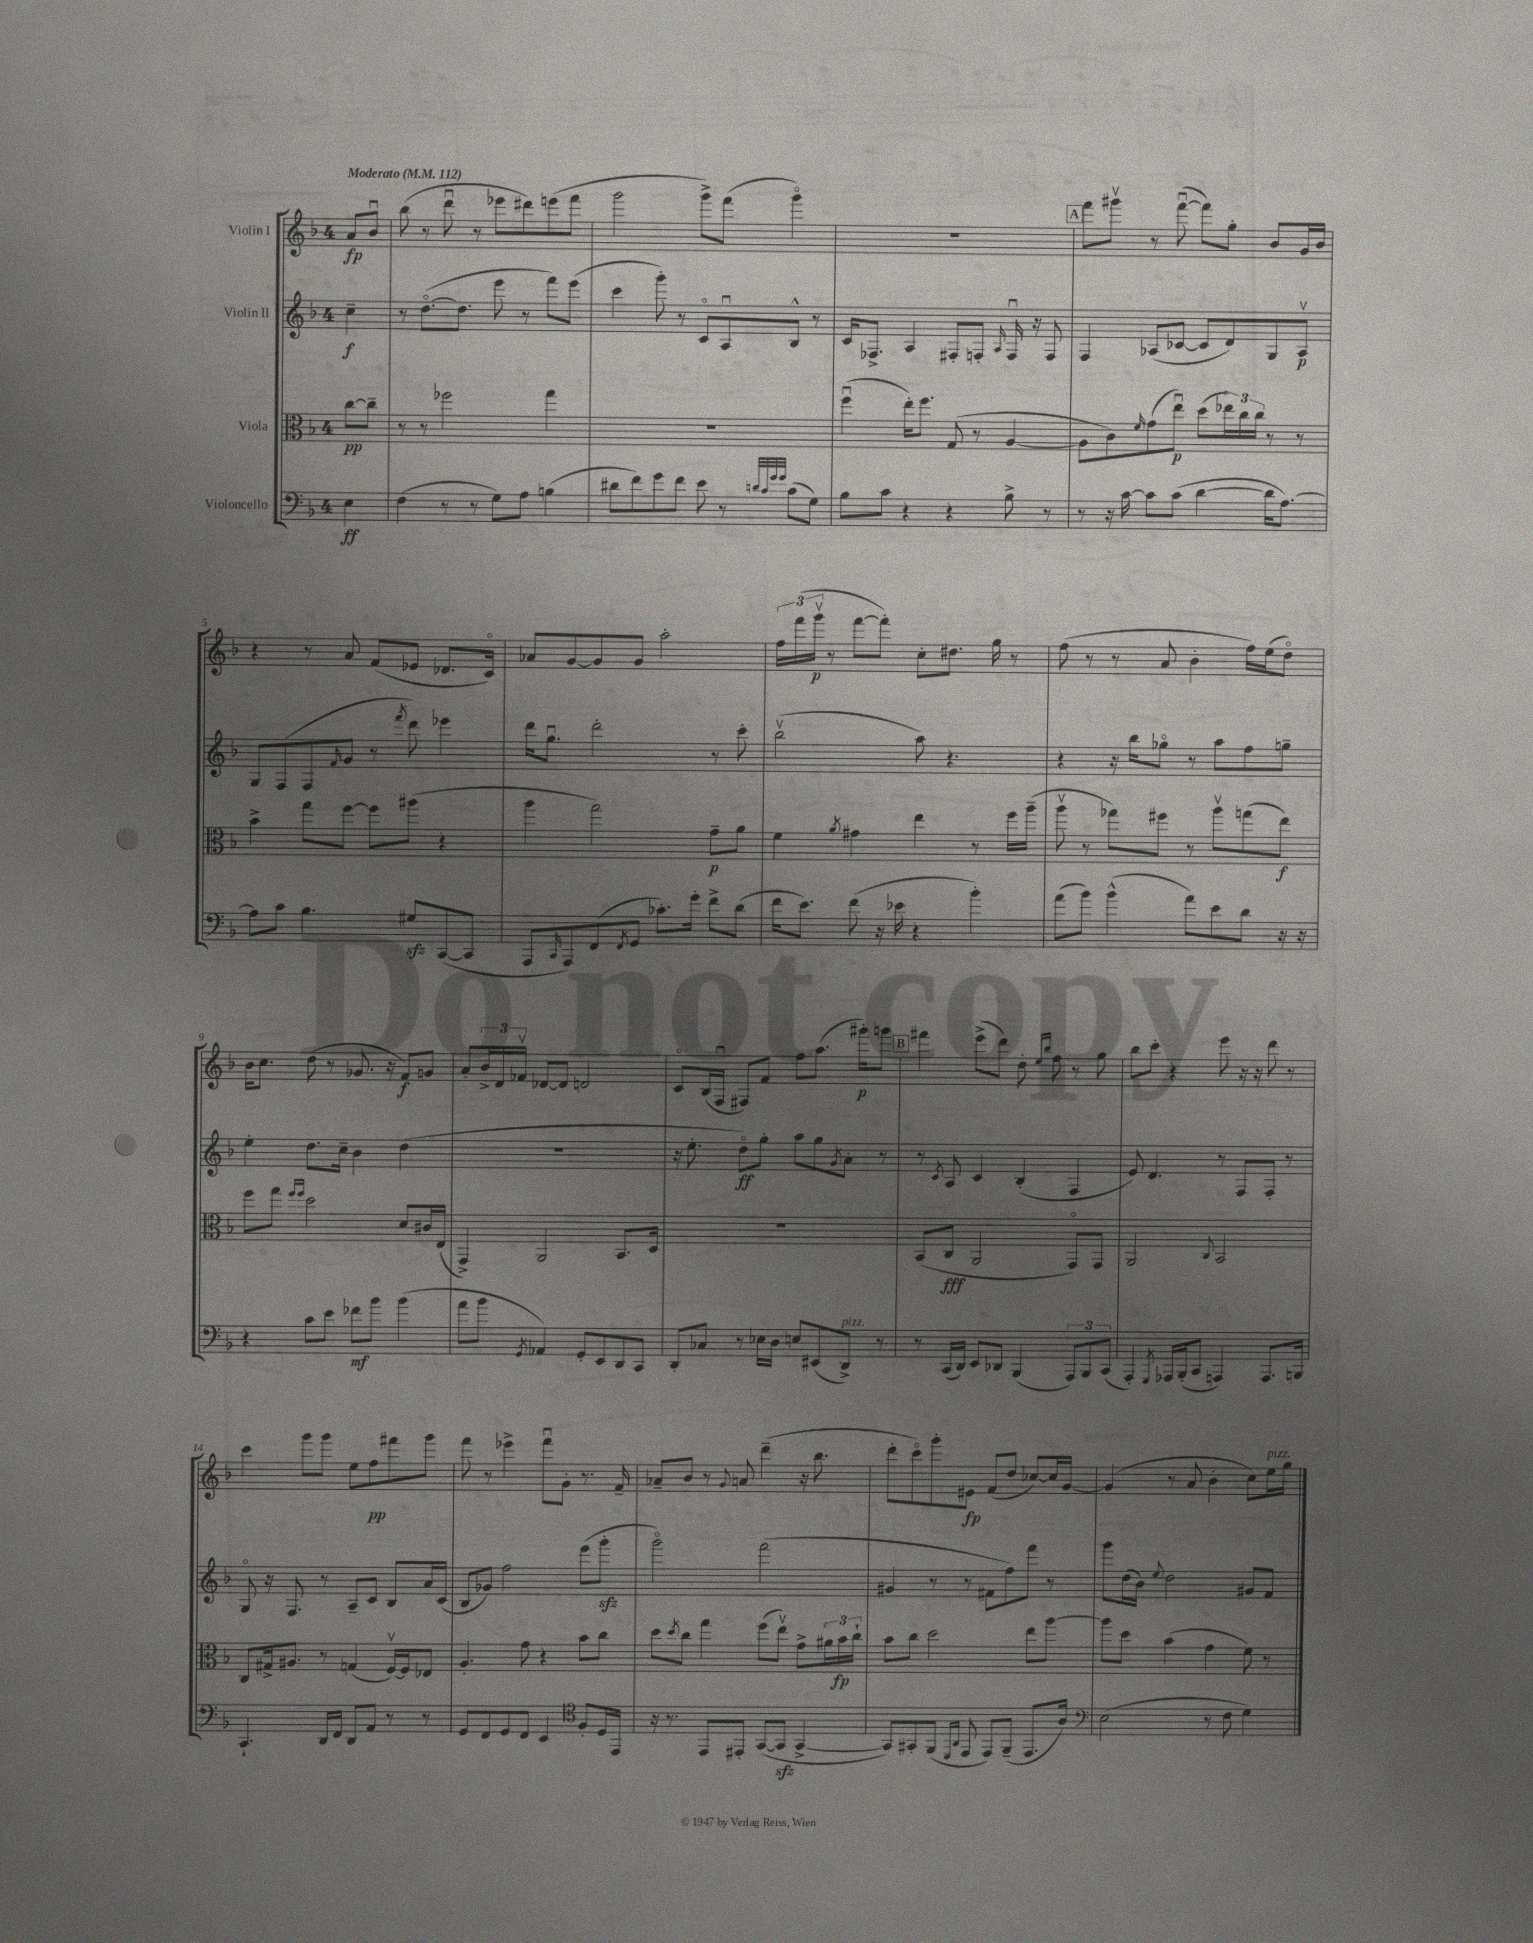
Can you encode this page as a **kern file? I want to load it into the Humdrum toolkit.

**kern	**dynam	**kern	**dynam	**kern	**dynam	**kern	**dynam
*part4	*part4	*part3	*part3	*part2	*part2	*part1	*part1
*staff4	*staff4	*staff3	*staff3	*staff2	*staff2	*staff1	*staff1
*I"Violoncello	*	*I"Viola	*	*I"Violin II	*	*I"Violin I	*
*clefF4	*	*clefC3	*	*clefG2	*	*clefG2	*
*k[b-]	*	*k[b-]	*	*k[b-]	*	*k[b-]	*
*M4/4	*	*M4/4	*	*M4/4	*	*M4/4	*
*MM112	*	*MM112	*	*MM112	*	*MM112	*
=	=	=	=	=	=	=	=
!	!	!	!	!	!	!LO:TX:a:B:t=Moderato	!
4E\	ff	[8cc\L	pp	4cc~\	f	8a/L	fp
.	.	8cc~\J]	.	.	.	8b-u/J	.
=1	=1	=1	=1	=1	=1	=1	=1
(4F\	.	8r	.	8r	.	(8bb-\	.
.	.	8r	.	([8.dd\L	.	8r	.
8r	.	2ff-X\	.	.	.	8dddu\	.
.	.	.	.	8.dd\J]	.	.	.
8r	.	.	.	.	.	8r	.
8G\L)	.	.	.	8eee\	.	8eee-X\L	.
8A\J	.	.	.	8r	.	8ddd#X\)	.
(4Bn\	.	4gg\	.	8fff\L)	.	(8eeen\	.
.	.	.	.	(8eee\J	.	8fff\J	.
=2	=2	=2	=2	=2	=2	=2	=2
8d#X\L	.	1r	.	4ccc\	.	2ggg\	.
8f\)	.	.	.	.	.	.	.
8g\	.	.	.	8ggg'\)	.	.	.
8f\J	.	.	.	8r	.	.	.
8e\	.	.	.	8c/L	.	8ggg^\L)	.
8r	.	.	.	8Au/	.	(8fff\J	.
32qqdn/LLL	.	.	.	.	.	.	.
32qqc/	.	.	.	.	.	.	.
32qqg/	.	.	.	.	.	.	.
32qqg/JJJ	.	.	.	.	.	.	.
(8c\L	.	.	.	8B-^^/J	.	4ggg\)	.
8G\J)	.	.	.	8r	.	.	.
=3	=3	=3	=3	=3	=3	=3	=3
8B-\L	.	(4ffu\	.	16c/KL	.	1r	.
.	.	.	.	8.F-X^/J	.	.	.
8c\J	.	.	.	.	.	.	.
4r	.	16ee'\KL)	.	4A/	.	.	.
.	.	8.ff\J	.	.	.	.	.
4r	.	(8G/	.	8F#X'/L	.	.	.
.	.	8r	.	8Fn'/J	.	.	.
.	.	.	.	16qqA/	.	.	.
8B-^\	.	[4A/	.	16Fu/	.	.	.
.	.	.	.	16r	.	.	.
8r	.	.	.	8F/	.	.	.
!!LO:REH:place=s1:t=A
=4	=4	=4	=4	=4	=4	=4	=4
8r	.	8A\L]	.	4F/	.	8fff\L	.
16r	.	8c\)	.	.	.	8ggg#Xv\J	.
[16c\	.	.	.	.	.	.	.
.	.	16qqf/	.	.	.	.	.
8c\L]	.	(8g\	.	(8A-X/L	.	8r	.
(8c\J	.	8eeu\J)	p	[8c-X/J	.	([8fffu\	.
[4d\	.	(8dd\L	.	8c-/L]	.	8fff\L])	.
.	.	24ee-X\L)	.	8d/)	.	8gg'\J	.
.	.	24cc\	.	.	.	.	.
.	.	24cc\JJ	.	.	.	.	.
16d\KL]	.	8r	.	8G/	.	8b-/L	.
[8.A\J)	.	.	.	.	.	.	.
.	.	8r	.	8A-v/J	p	16g/L	.
.	.	.	.	.	.	16b-/JJ	.
!!LO:LB:g=z
=5	=5	=5	=5	=5	=5	=5	=5
8A\L]	.	4b-^\	.	8G/L	.	4r	.
8c\J	.	.	.	(8F/	.	.	.
4.B-\	.	8gg\L	.	8F/	.	8r	.
.	.	.	.	16qqf/	.	.	.
.	.	[8ff\J	.	8g/J	.	8a/	.
.	.	8ff\L]	.	8r	.	(8f/L	.
.	.	.	.	8qfff/	.	.	.
8G#Xzz/L	.	(8aa#X\J	.	8ddd\)	.	8e-X/J	.
([8CC/	.	4r	.	4eee-X\	.	8.d-X/L	.
8CC/J]	.	.	.	.	.	.	.
.	.	.	.	.	.	16c/Jk)	.
=6	=6	=6	=6	=6	=6	=6	=6
8AAA/L	.	4aa\	.	16ddd\KL	.	8a-X/L	.
.	.	.	.	8.ggu\J	.	.	.
16qqCC/	.	.	.	.	.	.	.
8AAA/)	.	.	.	.	.	[8g/	.
(8FF/	.	2gg\)	.	2ddd'\	.	8g/]	.
8qFF/	.	.	.	.	.	.	.
8GG/J	.	.	.	.	.	8g/J	.
8.c-X'\L)	.	.	.	.	.	2aa'\	.
16g'\Jk	.	.	.	.	.	.	.
8f^\L	.	8g~\L	p	8r	.	.	.
(8d\J	.	8a\J	.	8ccc'\	.	.	.
=7	=7	=7	=7	=7	=7	=7	=7
16f\KL	.	4f\	.	(2bb-v\	.	24ff\LL	.
.	.	.	.	.	.	(24fff\	.
8.e\J)	.	.	.	.	.	.	.
.	.	.	.	.	.	24gggv\JJ	p
.	.	.	.	.	.	8r	.
.	.	8qa/	.	.	.	.	.
(8f\	.	4g#X\	.	.	.	[8fff\L	.
16r	.	.	.	.	.	8fff'\J])	.
16e-X\	.	.	.	.	.	.	.
4r	.	4ee\	.	8aa\)	.	8cc'\L	.
.	.	.	.	4.r	.	8.dd#X\J	.
4b-'\)	.	8r	.	.	.	.	.
.	.	.	.	.	.	16gg\	.
.	.	16ff\LL	.	.	.	8r	.
.	.	(16aa~\JJ	.	.	.	.	.
=8	=8	=8	=8	=8	=8	=8	=8
(8a\L	.	8aav\	.	4r	.	(8ff\	.
8b-\J)	.	8r	.	.	.	8r	.
(4b-^^\	.	8gg-X\L)	.	16r	.	8r	.
.	.	.	.	16bb-\KL	.	.	.
.	.	8ff#X\J	.	8gg-X\J	.	8a/	.
8a\L)	.	8r	.	8r	.	4b-'\	.
8e\	.	8aav\L	.	8aa\L	.	.	.
8d\J	.	(8ggn\	.	8ff\	.	16ff\LL)	.
.	.	.	.	.	.	(16ee\J	.
16r	.	8ee\J)	f	8ggn~\J	.	8dd\J)	.
16r	.	.	.	.	.	.	.
!!LO:LB:g=z
=9	=9	=9	=9	=9	=9	=9	=9
4r	.	8ff\L	.	4ee'\	.	16b-\KL	.
.	.	.	.	.	.	8.cc\J	.
.	.	8gg\J	.	.	.	.	.
.	.	16qqff/LL	.	.	.	.	.
.	.	16qqff/JJ	.	.	.	.	.
8c\L	.	2dd\	.	8.dd\L	.	(8dd\	.
8e\J	.	.	.	.	.	8r	.
.	.	.	.	16cc~\Jk	.	.	.
8f-X\L	mf	.	.	4b-\	.	8.g-X/	.
8b-\J	.	.	.	.	.	.	.
.	.	.	.	.	.	16r	.
(4b-\	.	8d/L	.	(4dd\	.	8f/L)	f
.	.	16c#X/L	.	.	.	8gn/J	.
.	.	(16E/JJ	.	.	.	.	.
=10	=10	=10	=10	=10	=10	=10	=10
8a\L	.	4GG^/)	.	1r	.	8a'/L	.
8b-\J	.	.	.	.	.	24b-^/L	.
.	.	.	.	.	.	24d/	.
.	.	.	.	.	.	24f-Xv/JJ	.
8qGG/	.	.	.	.	.	.	.
4AA-X/)	.	2AA/	.	.	.	[8d-X/L	.
.	.	.	.	.	.	8d-/J]	.
8GG'/L	.	.	.	.	.	2dn/	.
8EE/	.	.	.	.	.	.	.
8DD/	.	8.BB-/L	.	.	.	.	.
8CC/J	.	.	.	.	.	.	.
.	.	16D/Jk	.	.	.	.	.
=11	=11	=11	=11	=11	=11	=11	=11
8DD'/L	.	1r	.	16r	.	8c/L	.
.	.	.	.	8.ee'\	.	.	.
8C-X/J	.	.	.	.	.	(16B-/L	.
.	.	.	.	.	.	16Fu/JJ	.
8r	.	.	.	8dd\L)	ff	8F#X/L)	.
16E-X\LL	.	.	.	8gg'\J	.	8f/J	.
16D\JJ	.	.	.	.	.	.	.
8En/L	.	.	.	8aa\L	.	8ff\L	.
(8EE#X/	.	.	.	8gg\	.	(8.aa\J	.
.	.	.	.	8qg/	.	.	.
!LO:TX:a:i:t=pizz.	!	!	!	!	!	!	!
8DD^/J)	.	.	.	8a'\J	.	.	.
.	.	.	.	.	.	16ggg#X'\KL)	p
8r	.	.	.	8r	.	8gggn\J	.
!!LO:REH:place=s1:t=B
=12	=12	=12	=12	=12	=12	=12	=12
8r	.	(8BB-/L	.	8r	.	4fff#X\	.
.	.	.	.	8qc/	.	.	.
(16CC/LL	.	8C/J	fff	8A/	.	.	.
16DD/JJ)	.	.	.	.	.	.	.
8EE/L	.	2AA/	.	4c/	.	(8eee^\L	.
8DD-X/J	.	.	.	.	.	8ddd\J)	.
(4BBB-/	.	.	.	(4B-'/	.	8dd'\	.
.	.	.	.	.	.	16qqee/LL	.
.	.	.	.	.	.	16qqbb-/JJ	.
.	.	.	.	.	.	8ff\	.
12AAA/L)	.	8GG/L)	.	4F/	.	8r	.
12BBB-/	.	.	.	.	.	.	.
.	.	8GG/J	.	.	.	8gg\	.
(12CC/J	.	.	.	.	.	.	.
=13	=13	=13	=13	=13	=13	=13	=13
4AAA'/)	.	2AA/	.	8e/)	.	8bb-\L	.
.	.	.	.	4.d/	.	8ccc'\J	.
8qGGG/	.	.	.	.	.	.	.
16AAA-X/LL	.	.	.	.	.	4r	.
(16BBB-'/J	.	.	.	.	.	.	.
8CC/J	.	.	.	.	.	.	.
.	.	8qqC/	.	.	.	.	.
4AAAn/)	.	2BB-/	.	8r	.	8eee\	.
.	.	.	.	8F/L	.	16r	.
.	.	.	.	.	.	16r	.
8.AAA/L	.	.	.	8F'/J	.	8ddd\	.
.	.	.	.	8r	.	8r	.
16BBBn/Jk	.	.	.	.	.	.	.
!!LO:LB:g=z
=14	=14	=14	=14	=14	=14	=14	=14
4.CC`/	.	8C/L	.	8G/	.	4ccc\	.
.	.	16G#X^/k	.	16r	.	.	.
.	.	8.A#X/J	.	8.F/	.	.	.
.	.	.	.	.	.	8ggg\L	.
16DD/LL	.	8r	.	8r	.	8ggg\J	.
16FF/JJ	.	.	.	.	.	.	.
8DD/L	.	(4Gn/	.	8A~/L	.	8ee\L	.
8AA/J	.	.	.	8c/J	.	8ff\	pp
8r	.	[16Fv/LL)	.	8B-/L	.	8fff#X\	.
.	.	16F/J]	.	.	.	.	.
8r	.	8E-X/J	.	16a/L	.	8ggg\J	.
.	.	.	.	(16c/JJ	.	.	.
=15	=15	=15	=15	=15	=15	=15	=15
8GG/L	.	4.A'/	.	8B-/L	.	8fff\	.
8FF/	.	.	.	8g-X/J)	.	8r	.
8GG/	.	.	.	2ff\	.	4eee-X^\	.
8FF/J	.	8g\	.	.	.	.	.
4EE/	.	4r	.	.	.	8fffu\L	.
.	.	.	.	.	.	8g'\J	.
*clefC4	*	*	*	*	*	*	*
8F'/L	.	8b-\L	.	(8eee\L	.	8.r	.
16D/L	.	8cc\J	.	8gggzz'\J	.	.	.
16EE/JJ	.	.	.	.	.	16f~/	.
=16	=16	=16	=16	=16	=16	=16	=16
16r	.	8dd\L	.	2ggg\)	.	8a-X~/L	.
8.r	.	.	.	.	.	.	.
.	.	8qdd/	.	.	.	.	.
.	.	8cc\J	.	.	.	8b-/J	.
8EE/L	.	4gg\	.	.	.	8r	.
.	.	.	.	.	.	8qqg/	.
8EE#X'/J	.	.	.	.	.	8an/	.
([8GG/L	.	(8ff\L	.	(2fff\	.	(4ddd~\	.
8GGzz/J]	.	8eev\J)	.	.	.	.	.
[4GG^/	.	8g^\L	.	.	.	16r	.
.	.	.	.	.	.	8.bb-\	.
.	.	24a#X\L	.	.	.	.	.
.	.	24b-\	fp	.	.	.	.
.	.	24cc`\JJ	.	.	.	.	.
=17	=17	=17	=17	=17	=17	=17	=17
8GG/L])	.	8b-\L	.	4g#X/	.	8ddd'\L	.
8GG#X'/	.	8cc\J	.	.	.	8ccc\)	.
(8FF/J	.	2dd\	.	8r	.	8ggg'\	.
16qqDD/LL	.	.	.	.	.	.	.
16qqAA/JJ	.	.	.	.	.	.	.
8EE/	.	.	.	8r	.	8e#X\J	fp
8EE/L)	.	.	.	8f#X\L	.	(8f/L	.
(8FF~/J	.	.	.	8ff\)	.	8dd/J	.
8.EE/L	.	8ee\L	.	8fff\J	.	[8cc-X/L)	.
.	.	[8aa\J	.	8r	.	16cc-/L]	.
16A/Jk)	.	.	.	.	.	[16g/JJ	.
=18	=18	=18	=18	=18	=18	=18	=18
*clefF4	*	*	*	*	*	*	*
(2E\	.	8aa\L]	.	8ggg\L	.	(4g/]	.
.	.	8dd\J	.	(16dd\L	.	.	.
.	.	.	.	16b-\JJ)	.	.	.
.	.	.	.	8qqee/	.	.	.
.	.	(4b-\	.	2dd\	.	8r	.
.	.	.	.	.	.	8a/	.
8r	.	4g\	.	.	.	4b-'\	.
8F\	.	.	.	.	.	.	.
4G\)	.	8f\)	.	8g#X/L	.	8cc\L)	.
!	!	!	!	!	!	!LO:TX:a:i:t=pizz.	!
.	.	8r	.	8f/J	.	16ee\L	.
.	.	.	.	.	.	16gg\JJ	.
==	==	==	==	==	==	==	==
*-	*-	*-	*-	*-	*-	*-	*-
